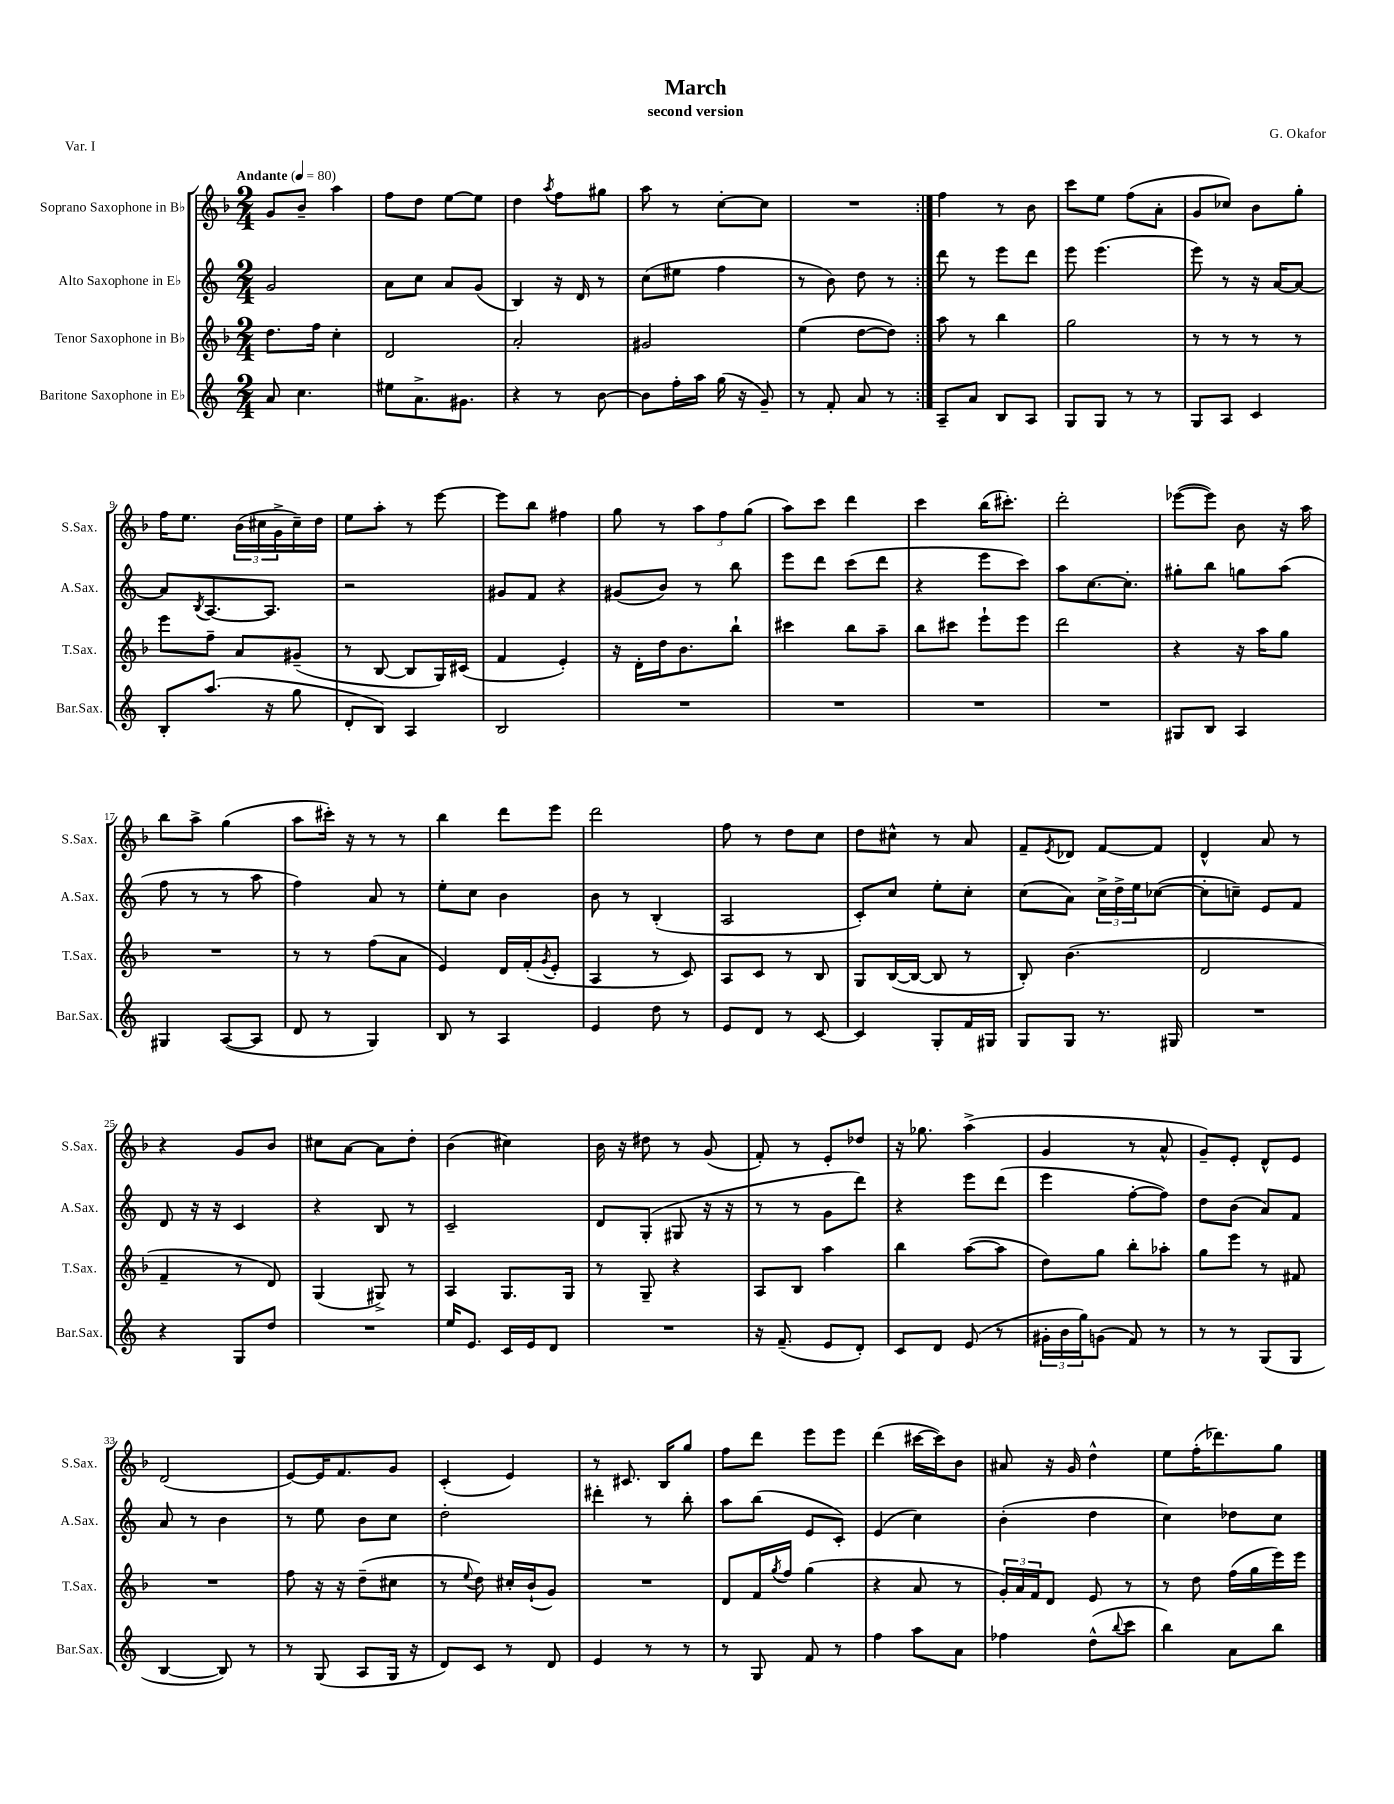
\header { title = "March" composer = "G. Okafor" subtitle = "second version" piece = "Var. I" }
<<
\new StaffGroup <<
\new Staff = "s0" \with { instrumentName = "Soprano Saxophone in Bb" shortInstrumentName = "S.Sax." } {
    \clef treble \key f \major \numericTimeSignature \time 2/4 \tempo "Andante" 4 = 80
    \repeat volta 2 { g'8 bes'8-- a''4 |
    f''8 d''8 e''8~ e''8 |
    d''4 \acciaccatura { a''8 } f''8 gis''8 |
    a''8 r8 c''8~-. c''8 |
    R2 | }
    f''4 r8 bes'8 |
    c'''8 e''8 f''8( a'8-. |
    g'8 ces''8) bes'8 g''8-. |
    f''16 e''8. \tuplet 3/2 { bes'16( cis''16 g'16-> } cis''16--) d''16 |
    e''8 a''8-. r8 e'''8~ |
    e'''8 bes''8 fis''4 |
    g''8 r8 \tuplet 3/2 { a''8 f''8 g''8( } |
    a''8) c'''8 d'''4 |
    c'''4 bes''16( cis'''8.-.) |
    d'''2-. |
    ees'''8~( ees'''8) bes'8 r16 a''16 |
    bes''8 a''8-> g''4( |
    a''8 cis'''16-.) r16 r8 r8 |
    bes''4 d'''8 e'''8 |
    d'''2 |
    f''8 r8 d''8 c''8 |
    d''8 cis''8-^ r8 a'8 |
    f'8-- \acciaccatura { e'8 } des'8 f'8~ f'8 |
    d'4-^ a'8 r8 |
    r4 g'8 bes'8 |
    cis''8 a'8~ a'8 d''8-. |
    bes'4( cis''4) |
    bes'16 r16 dis''8 r8 g'8( |
    f'8-.) r8 e'8-. des''8 |
    r16 ges''8. a''4->( |
    g'4 r8 a'8-^ |
    g'8--) e'8-. d'8-^ e'8 |
    d'2( |
    e'8~) e'16 f'8. g'8 |
    c'4-.( e'4) |
    r8 cis'8. bes16 g''8 |
    f''8 d'''8 e'''8 e'''8 |
    d'''4( cis'''16~ cis'''16) bes'8 |
    ais'8 r16 g'16 d''4-^ |
    e''8 f''16-.( des'''8.) g''8 \bar "|." |
}
\new Staff = "s1" \with { instrumentName = "Alto Saxophone in Eb" shortInstrumentName = "A.Sax." } {
    \clef treble \key c \major \numericTimeSignature \time 2/4
    \repeat volta 2 { g'2 |
    a'8 c''8 a'8 g'8( |
    b4) r16 d'16 r8 |
    c''8( eis''8 f''4 |
    r8 b'8) d''8 r8 | }
    d'''8 r8 e'''8 d'''8 |
    e'''8 e'''4.( |
    e'''8) r8 r16 a'16~ a'8~ |
    a'8 \acciaccatura { b8 } a8.~ a8. |
    r2 |
    gis'8 f'8 r4 |
    gis'8( b'8) r8 b''8 |
    e'''8 d'''8 c'''8( d'''8 |
    r4 e'''8 c'''8) |
    a''8 c''8.~ c''8.-. |
    gis''8-. b''8 g''8 a''8( |
    f''8 r8 r8 a''8 |
    f''4) a'8 r8 |
    e''8-. c''8 b'4 |
    b'8 r8 b4-.( |
    a2 |
    c'8-.) c''8 e''8-. c''8-. |
    c''8( a'8) \tuplet 3/2 { c''16-> d''16-> e''16 } ces''8~( |
    ces''8-. c''8--) e'8 f'8 |
    d'8 r16 r16 c'4 |
    r4 b8 r8 |
    c'2-- |
    d'8 g8-.( gis8 r16 r16 |
    r8 r8 g'8 d'''8) |
    r4 e'''8 d'''8( |
    e'''4 f''8~-. f''8) |
    d''8 b'8( a'8) f'8 |
    a'8 r8 b'4 |
    r8 e''8 b'8 c''8 |
    d''2-. |
    dis'''4-. r8 b''8-. |
    a''8 b''8( e'8 c'8-.) |
    e'4( c''4) |
    b'4-.( d''4 |
    c''4) des''8 c''8 \bar "|." |
}
\new Staff = "s2" \with { instrumentName = "Tenor Saxophone in Bb" shortInstrumentName = "T.Sax." } {
    \clef treble \key f \major \numericTimeSignature \time 2/4
    \repeat volta 2 { d''8. f''16 c''4-. |
    d'2 |
    a'2-. |
    gis'2 |
    e''4( d''8~ d''8) | }
    a''8 r8 bes''4 |
    g''2 |
    r8 r8 r8 r8 |
    e'''8 f''8-- a'8 gis'8--( |
    r8 bes8~ bes8 g16) cis'16( |
    f'4 e'4-.) |
    r16 d'16-. d''16 bes'8. bes''8-! |
    cis'''4 bes''8 a''8-- |
    bes''8 cis'''8 e'''8-! e'''8 |
    d'''2 |
    r4 r16 a''16 g''8 |
    R2 |
    r8 r8 f''8( a'8 |
    e'4) d'16 f'16-.( \acciaccatura { g'8 } e'8-. |
    a4 r8 c'8) |
    a8 c'8 r8 bes8 |
    g8 bes16~( bes16~ bes8 r8 |
    bes8-.) bes'4.( |
    d'2 |
    f'4-- r8 d'8) |
    g4( gis8->) r8 |
    a4 g8. g16 |
    r8 g8-- r4 |
    a8 bes8 a''4 |
    bes''4 a''8~( a''8 |
    d''8) g''8 bes''8-. aes''8-. |
    g''8 e'''8 r8 fis'8 |
    R2 |
    f''8 r16 r16 d''8--( cis''8 |
    r8 \appoggiatura { e''8 } d''8) cis''16-. bes'16-!( g'8) |
    R2 |
    d'8 f'16 \acciaccatura { g''8 } f''16 g''4( |
    r4 a'8 r8 |
    \tuplet 3/2 { g'16-.) a'16 f'16 } d'8 e'8 r8 |
    r8 d''8 f''16( g''16 e'''16) e'''16 \bar "|." |
}
\new Staff = "s3" \with { instrumentName = "Baritone Saxophone in Eb" shortInstrumentName = "Bar.Sax." } {
    \clef treble \key c \major \numericTimeSignature \time 2/4
    \repeat volta 2 { a'8 c''4. |
    eis''8 a'8.-> gis'8. |
    r4 r8 b'8~ |
    b'8 f''16-. a''16 g''16( r16 g'8--) |
    r8 f'8-. a'8 r8 | }
    a8-- a'8 b8 a8 |
    g8 g8 r8 r8 |
    g8 a8 c'4 |
    b8-. a''8.( r16 g''8 |
    d'8-. b8) a4 |
    b2 |
    R2 |
    R2 |
    R2 |
    R2 |
    gis8 b8 a4 |
    gis4 a8~( a8 |
    d'8 r8 g4) |
    b8 r8 a4 |
    e'4 d''8 r8 |
    e'8 d'8 r8 c'8~ |
    c'4 g8-. f'16 gis16 |
    g8 g8 r8. gis16 |
    R2 |
    r4 g8 d''8 |
    R2 |
    e''16 e'8. c'16 e'16 d'8 |
    R2 |
    r16 f'8.--( e'8 d'8-.) |
    c'8 d'8 e'8( r8 |
    \tuplet 3/2 { gis'16-. b'16 g''16) } g'8( f'8) r8 |
    r8 r8 g8( g8 |
    b4~ b8) r8 |
    r8 g8( a8 g16 r16 |
    d'8) c'8 r8 d'8 |
    e'4 r8 r8 |
    r8 g8 f'8 r8 |
    f''4 a''8 a'8 |
    fes''4 d''8-^( \appoggiatura { b''8 } c'''8 |
    b''4) a'8 b''8 \bar "|." |
}
>>
>>
